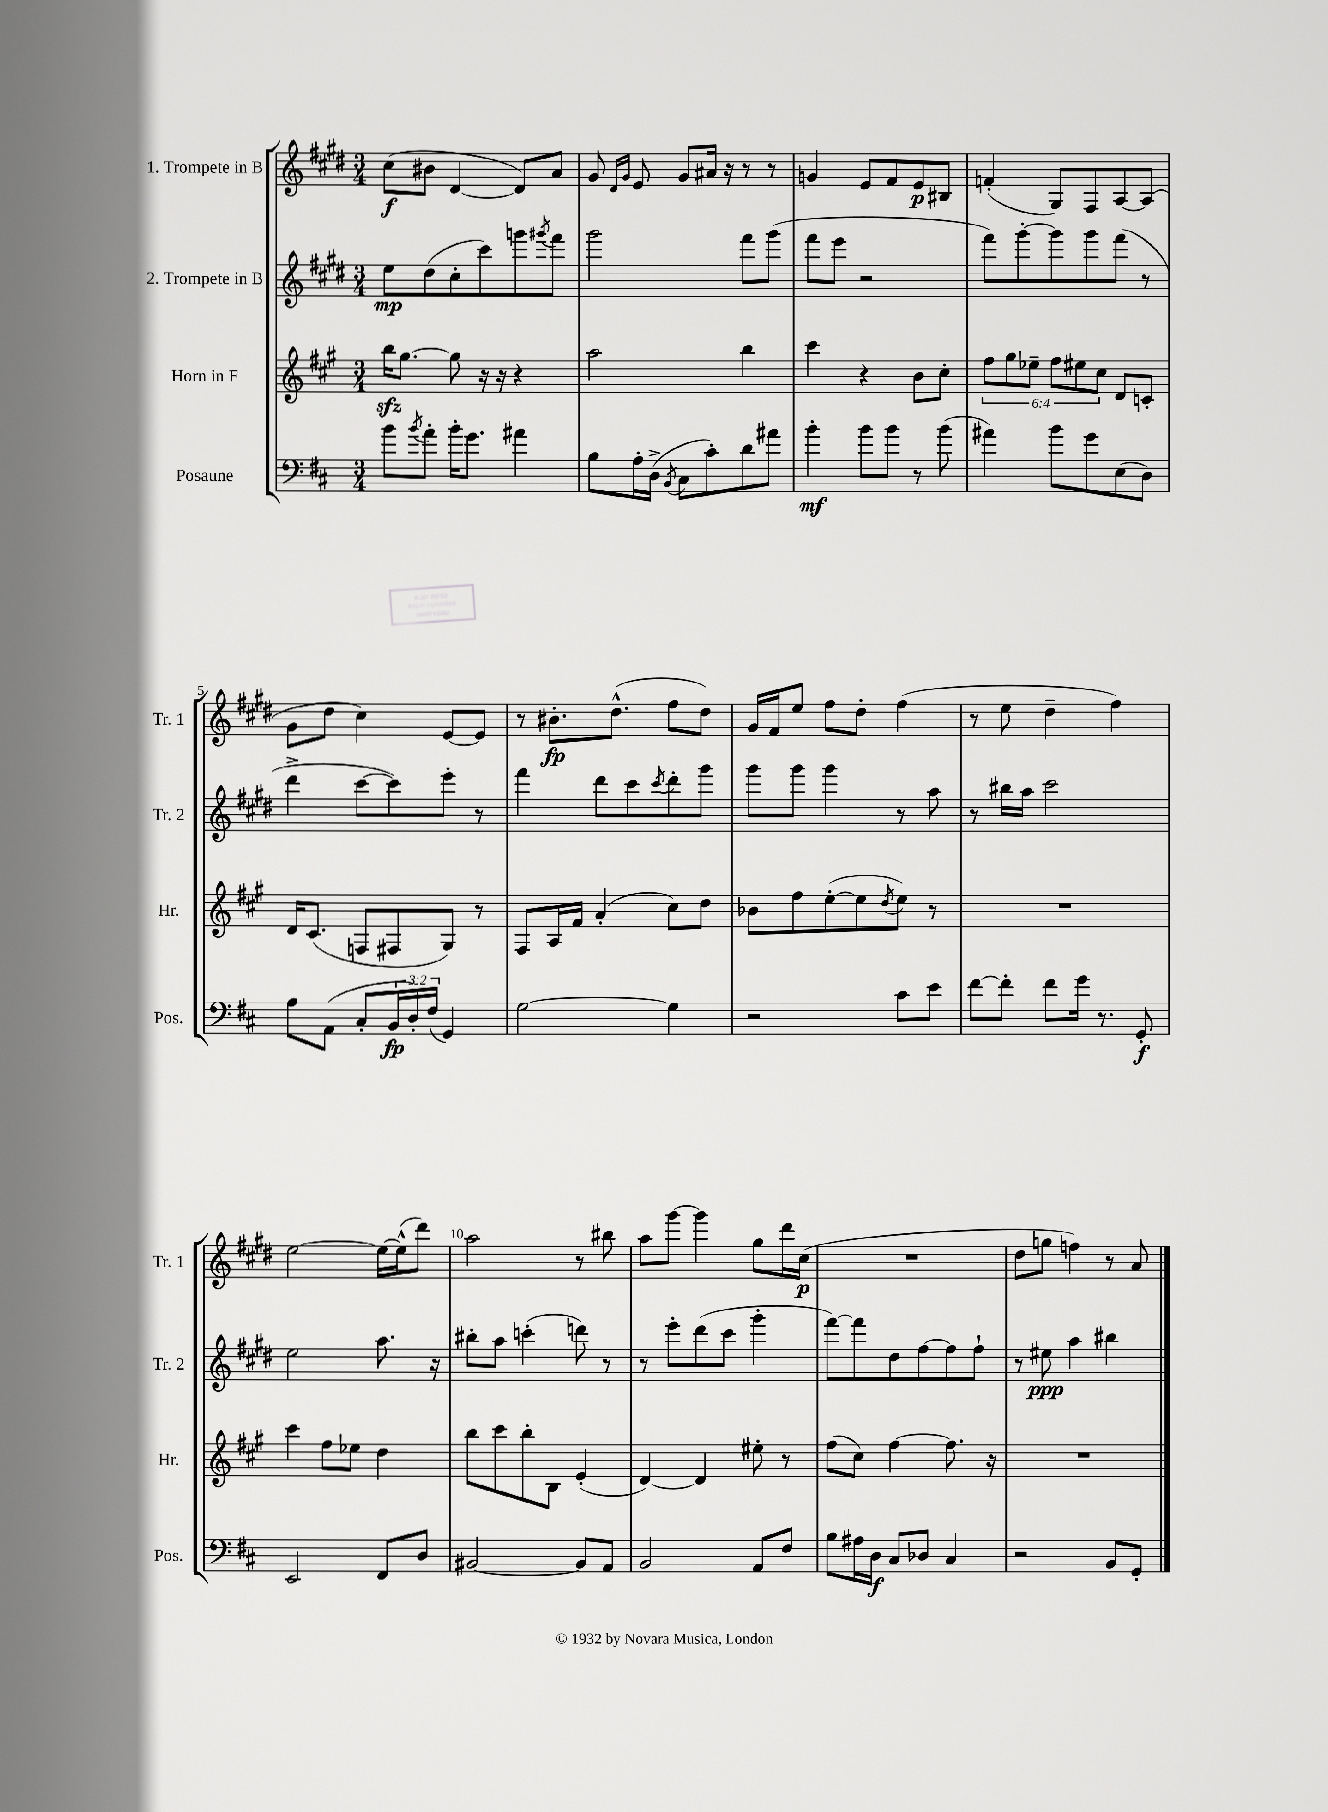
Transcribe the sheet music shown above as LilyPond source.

<<
\new StaffGroup <<
\new Staff = "s0" \with { instrumentName = "1. Trompete in B" shortInstrumentName = "Tr. 1" } {
    \clef treble \key e \major \numericTimeSignature \time 3/4
    cis''8\f( bis'8 dis'4~ dis'8) a'8 |
    gis'8 \grace { dis'16 gis'16 } e'8 gis'8 ais'16 r16 r8 r8 |
    g'4 e'8 fis'8 e'8\p bis8 |
    f'4-.( gis8) fis8 a8~ a8( |
    gis'8 dis''8 cis''4) e'8~ e'8 |
    r8 bis'8.-.\fp dis''8.-^( fis''8 dis''8) |
    gis'16 fis'16 e''8 fis''8 dis''8-. fis''4( |
    r8 e''8 dis''4-- fis''4) |
    e''2~ e''16~ e''16-^( dis'''8) |
    a''2 r8 bis''8 |
    a''8 gis'''8~ gis'''4 gis''8 dis'''16 cis''16\p( |
    R2. |
    dis''8 g''8 f''4) r8 a'8 \bar "|." |
}
\new Staff = "s1" \with { instrumentName = "2. Trompete in B" shortInstrumentName = "Tr. 2" } {
    \clef treble \key e \major \numericTimeSignature \time 3/4
    e''8\mp dis''8( cis''8-. cis'''8) g'''8 \acciaccatura { gis'''8 } fis'''8 |
    gis'''2 fis'''8 gis'''8( |
    fis'''8 e'''8 r2 |
    fis'''8) gis'''8~-. gis'''8 gis'''8 fis'''8( r8 |
    dis'''4-> cis'''8~ cis'''8) e'''8-. r8 |
    fis'''4 dis'''8 cis'''8 \acciaccatura { cis'''8 } dis'''8-. gis'''8 |
    gis'''8 gis'''8 gis'''4 r8 a''8 |
    r8 bis''16 a''16 cis'''2 |
    e''2 a''8. r16 |
    bis''8-. a''8 c'''4-.( d'''8) r8 |
    r8 e'''8-. dis'''8( cis'''8 gis'''4-. |
    fis'''8~) fis'''8 dis''8 fis''8~ fis''8 fis''8-! |
    r8 eis''8\ppp a''4 bis''4 \bar "|." |
}
\new Staff = "s2" \with { instrumentName = "Horn in F" shortInstrumentName = "Hr." } {
    \clef treble \key a \major \numericTimeSignature \time 3/4 \override Staff.TupletNumber.text = #tuplet-number::calc-fraction-text
    b''16\sfz gis''8.~ gis''8 r16 r16 r4 |
    a''2 b''4 |
    cis'''4 r4 b'8 cis''8-. |
    \tuplet 6/4 { fis''8 gis''8 ees''8-- fis''8 eis''8 cis''8 } d'8 c'8-. |
    d'16 cis'8.( f8 fis8 gis8) r8 |
    fis8 a16 fis'16 a'4-.( cis''8) d''8 |
    bes'8 fis''8 e''8~-.( e''8 \acciaccatura { d''8 } e''8) r8 |
    R2. |
    cis'''4 fis''8 ees''8 d''4 |
    b''8 cis'''8 b''8-. b8 e'4-.( |
    d'4~) d'4 eis''8-. r8 |
    fis''8( cis''8) fis''4~ fis''8. r16 |
    R2. \bar "|." |
}
\new Staff = "s3" \with { instrumentName = "Posaune" shortInstrumentName = "Pos." } {
    \clef bass \key d \major \numericTimeSignature \time 3/4 \override Staff.TupletNumber.text = #tuplet-number::calc-fraction-text
    b'8 \acciaccatura { b'8 } a'8-. b'16-. g'8. ais'4 |
    b8 a16-. d16->( \acciaccatura { b,8 } cis8 cis'8-.) d'8 ais'8 |
    b'4-.\mf b'8 b'8 r8 b'8( |
    ais'4) b'8 g'8 e8( d8) |
    a8 a,8( cis8-. \tuplet 3/2 { b,16\fp d16-.) fis16( } g,4) |
    g2~ g4 |
    r2 cis'8 e'8 |
    fis'8~ fis'8-. fis'8 g'16 r8. g,8-.\f |
    e,2 fis,8 d8 |
    bis,2~ bis,8 a,8 |
    b,2 a,8 fis8 |
    b8 ais16 d16\f cis8 des8 cis4 |
    r2 b,8 g,8-. \bar "|." |
}
>>
>>
\layout { \context { \Score \override BarNumber.break-visibility = ##(#f #t #t) barNumberVisibility = #(every-nth-bar-number-visible 5) } }
